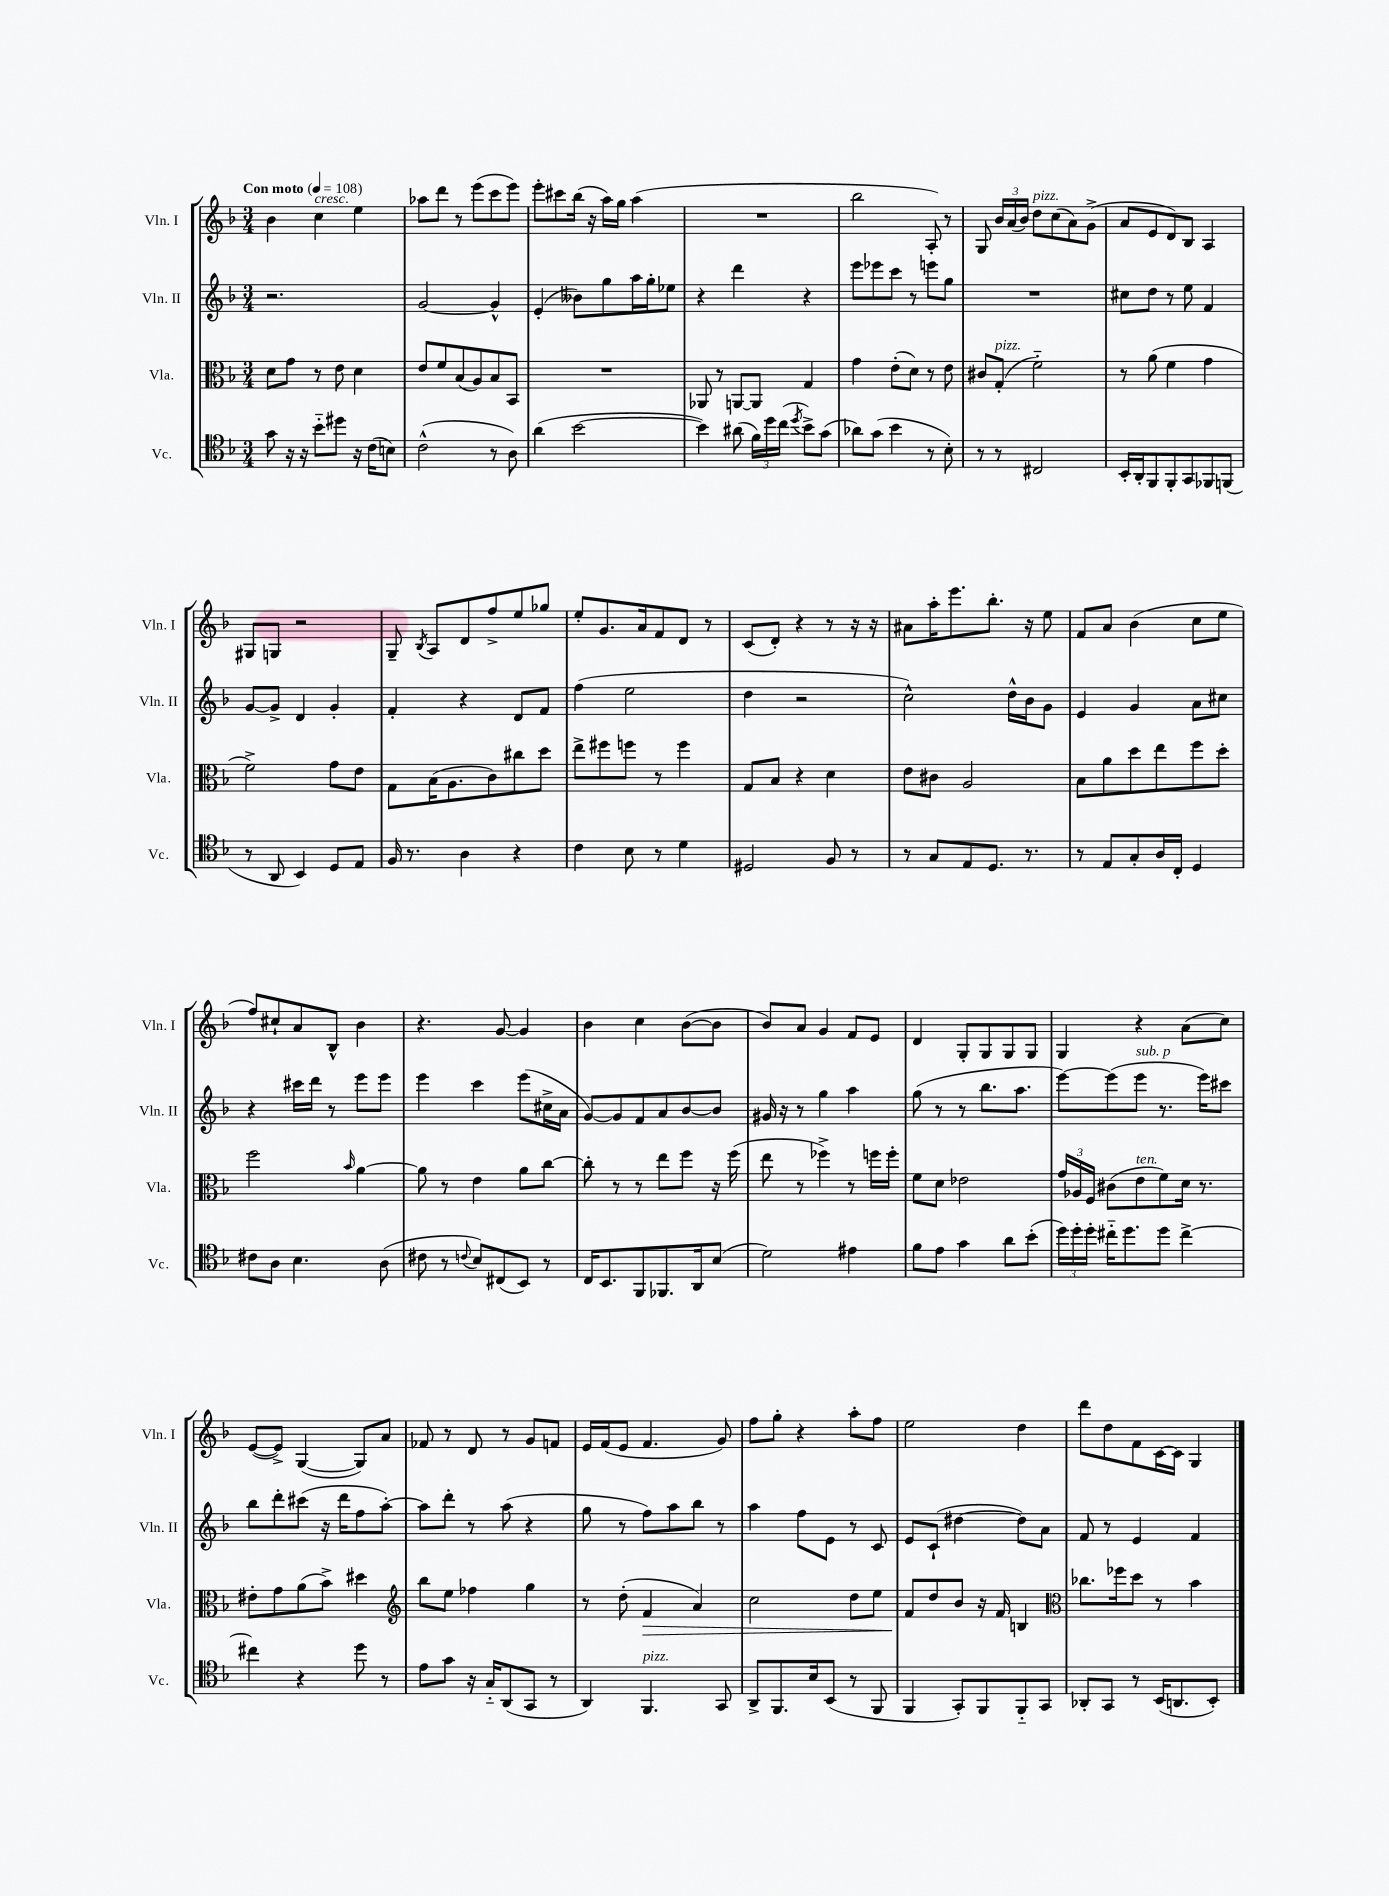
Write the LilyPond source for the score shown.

<<
\new StaffGroup <<
\new Staff = "s0" \with { instrumentName = "Vln. I" shortInstrumentName = "Vln. I" } {
    \clef treble \key f \major \numericTimeSignature \time 3/4 \tempo "Con moto" 4 = 108
    \autoBeamOff bes'4 c''4^\markup { \italic "cresc." } e''4 |
    aes''8[ d'''8] r8 e'''8[( c'''8 e'''8]) |
    e'''8[-. cis'''8 bes''16]( r16 a''16[) g''16] a''4( |
    R2. |
    bes''2 a8-.) r8 |
    g8 \tuplet 3/2 { bes'16[ a'16( bes'16]) } d''8[^\markup { \italic "pizz." } c''8( a'8) g'8]->( |
    a'8[ e'8 d'8) bes8] a4 |
    gis8[ g8] r2 |
    g8-- \acciaccatura { bes8 } a8[ d'8 f''8-> e''8 ges''8] |
    e''8[-. g'8. a'16 f'8 d'8] r8 |
    c'8[( d'8]-.) r4 r8 r16 r16 |
    ais'8[ a''16-. e'''8. bes''8.]-. r16 e''8 |
    f'8[ a'8] bes'4( c''8[ e''8] |
    f''8[) cis''8-! a'8 bes8]-^ bes'4 |
    r4. g'8~ g'4 |
    bes'4 c''4 bes'8[~( bes'8] |
    bes'8[) a'8] g'4 f'8[ e'8] |
    d'4 g8[-. g8 g8 g8] |
    g4 r4 a'8[( c''8]) |
    e'8[~( e'8]->) g4~( g8[) a'8] |
    fes'8 r8 d'8 r8 g'8[ f'8] |
    e'16[ f'16( e'8] f'4. g'8) |
    f''8[ g''8]-. r4 a''8[-. f''8] |
    e''2 d''4 |
    d'''8[ d''8 f'8 c'16~ c'16] g4 \bar "|." |
}
\new Staff = "s1" \with { instrumentName = "Vln. II" shortInstrumentName = "Vln. II" } {
    \clef treble \key f \major \numericTimeSignature \time 3/4
    \autoBeamOff r2. |
    g'2~ g'4-^ |
    e'4-.( beses'8[) g''8 a''16 g''16-. ees''8] |
    r4 d'''4 r4 |
    e'''8[ ees'''8 c'''8] r8 e'''8[ g''8] |
    R2. |
    cis''8[ d''8] r8 e''8 f'4 |
    g'8[~ g'8]-> d'4 g'4-. |
    f'4-. r4 d'8[ f'8] |
    f''4( e''2 |
    d''4 r2 |
    c''2-^) d''16[-^ bes'16 g'8] |
    e'4 g'4 a'8[ cis''8] |
    r4 cis'''16[ d'''16] r8 e'''8[ e'''8] |
    e'''4 c'''4 e'''8[( cis''16-> a'16] |
    g'8[~) g'8 f'8 a'8 bes'8~ bes'8] |
    gis'16 r16 r8 g''4 a''4 |
    g''8( r8 r8 bes''8.[ a''8.] |
    e'''8[~) e'''8( e'''8]^\markup { \italic "sub. p" } r8. e'''16[) cis'''8] |
    bes''8[ d'''8-. cis'''8]( r16 d'''16[ f''8 a''8]~-.) |
    a''8[ d'''8]-. r8 a''8( r4 |
    g''8 r8 f''8[) a''8 bes''8] r8 |
    a''4 f''8[ e'8] r8 c'8 |
    e'8[ c'8]-!( dis''4~ dis''8[) a'8] |
    f'8 r8 e'4 f'4 \bar "|." |
}
\new Staff = "s2" \with { instrumentName = "Vla." shortInstrumentName = "Vla." } {
    \clef alto \key f \major \numericTimeSignature \time 3/4
    \autoBeamOff d'8[ g'8] r8 e'8 d'4 |
    e'8[ f'8 bes8( a8) bes8 bes,8] |
    R2. |
    aes,8 r8 a,8[~ a,8] g4 |
    g'4 e'8[-.( d'8]) r8 e'8 |
    cis'8[ g8]-.^\markup { \italic "pizz." }( f'2-_) |
    r8 a'8( f'4 g'4 |
    f'2->) g'8[ e'8] |
    g8[ bes16( a8. c'8) cis''8 d''8] |
    e''8[-> fis''8 f''8] r8 f''4 |
    g8[ bes8] r4 d'4 |
    e'8[ cis'8] a2 |
    bes8[ a'8 d''8 e''8 f''8 d''8]-. |
    f''2 \grace { bes'16 } a'4~ |
    a'8 r8 e'4 a'8[ c''8]~ |
    c''8-. r8 r8 e''8[ f''8] r16 f''16( |
    e''8 r8 fes''4->) r8 f''16[ f''16]-. |
    f'8[ d'8] ees'2 |
    \tuplet 3/2 { g'16[ aes16 f16] } cis'8[( e'8^\markup { \italic "ten." } f'8) d'16] r8. |
    eis'8[-. g'8 a'8( bes'8]->) dis''4 |
    \clef treble bes''8[ e''8] fes''4 g''4 |
    r8 d''8-.( f'4\> a'4) |
    c''2 d''8[ e''8] |
    f'8[\! d''8 bes'8] r16 f'16 b4 |
    \clef alto ces''8.[ fes''16 d''8] r8 bes'4 \bar "|." |
}
\new Staff = "s3" \with { instrumentName = "Vc." shortInstrumentName = "Vc." } {
    \clef tenor \key f \major \numericTimeSignature \time 3/4
    \autoBeamOff g'8 r16 r16 bes'8[-_ dis''8] r16 c'16[( b8]) |
    c'2-^( r8 a8) |
    a'4( bes'2~ |
    bes'4) ais'8( \tuplet 3/2 { f'16[) d''16 c''16]( } \acciaccatura { d''8 } bes'8[->) g'8]( |
    aes'8[) g'8]( bes'4 r8 bes8-.) |
    r8 r8 cis2 |
    bes,16[-. a,16-. f,8 f,8-. g,8 fes,8 f,8]( |
    r8 a,8 bes,4) d8[ e8] |
    f16 r8. a4 r4 |
    c'4 bes8 r8 d'4 |
    dis2 f8 r8 |
    r8 g8[ e8 d8.] r8. |
    r8 e8[ g8-. a16 c16]-. d4 |
    cis'8[ a8] bes4. a8( |
    cis'8 r8 \appoggiatura { c'8 } bes8[) cis8( bes,8]) r8 |
    c16[ bes,8. f,8 fes,8. a,16 bes8]( |
    d'2) eis'4 |
    f'8[ e'8] g'4 a'8[ bes'8]-.( |
    \tuplet 3/2 { d''16[) d''16-. d''16]-. } cis''16[-_ d''8. d''8] cis''4~-> |
    cis''4 r4 d''8 r8 |
    e'8[ g'8] r16 g16[-_ a,8( g,8] r8 |
    a,4) f,4.^\markup { \italic "pizz." } g,8 |
    a,8[-> f,8. bes16 bes,8]( r8 f,8 |
    f,4 g,8[-.) f,8 f,8-_ g,8] |
    aes,8[-. g,8] r8 bes,16[( a,8. bes,8]-.) \bar "|." |
}
>>
>>
\layout { \context { \Score \remove "Bar_number_engraver" } }
